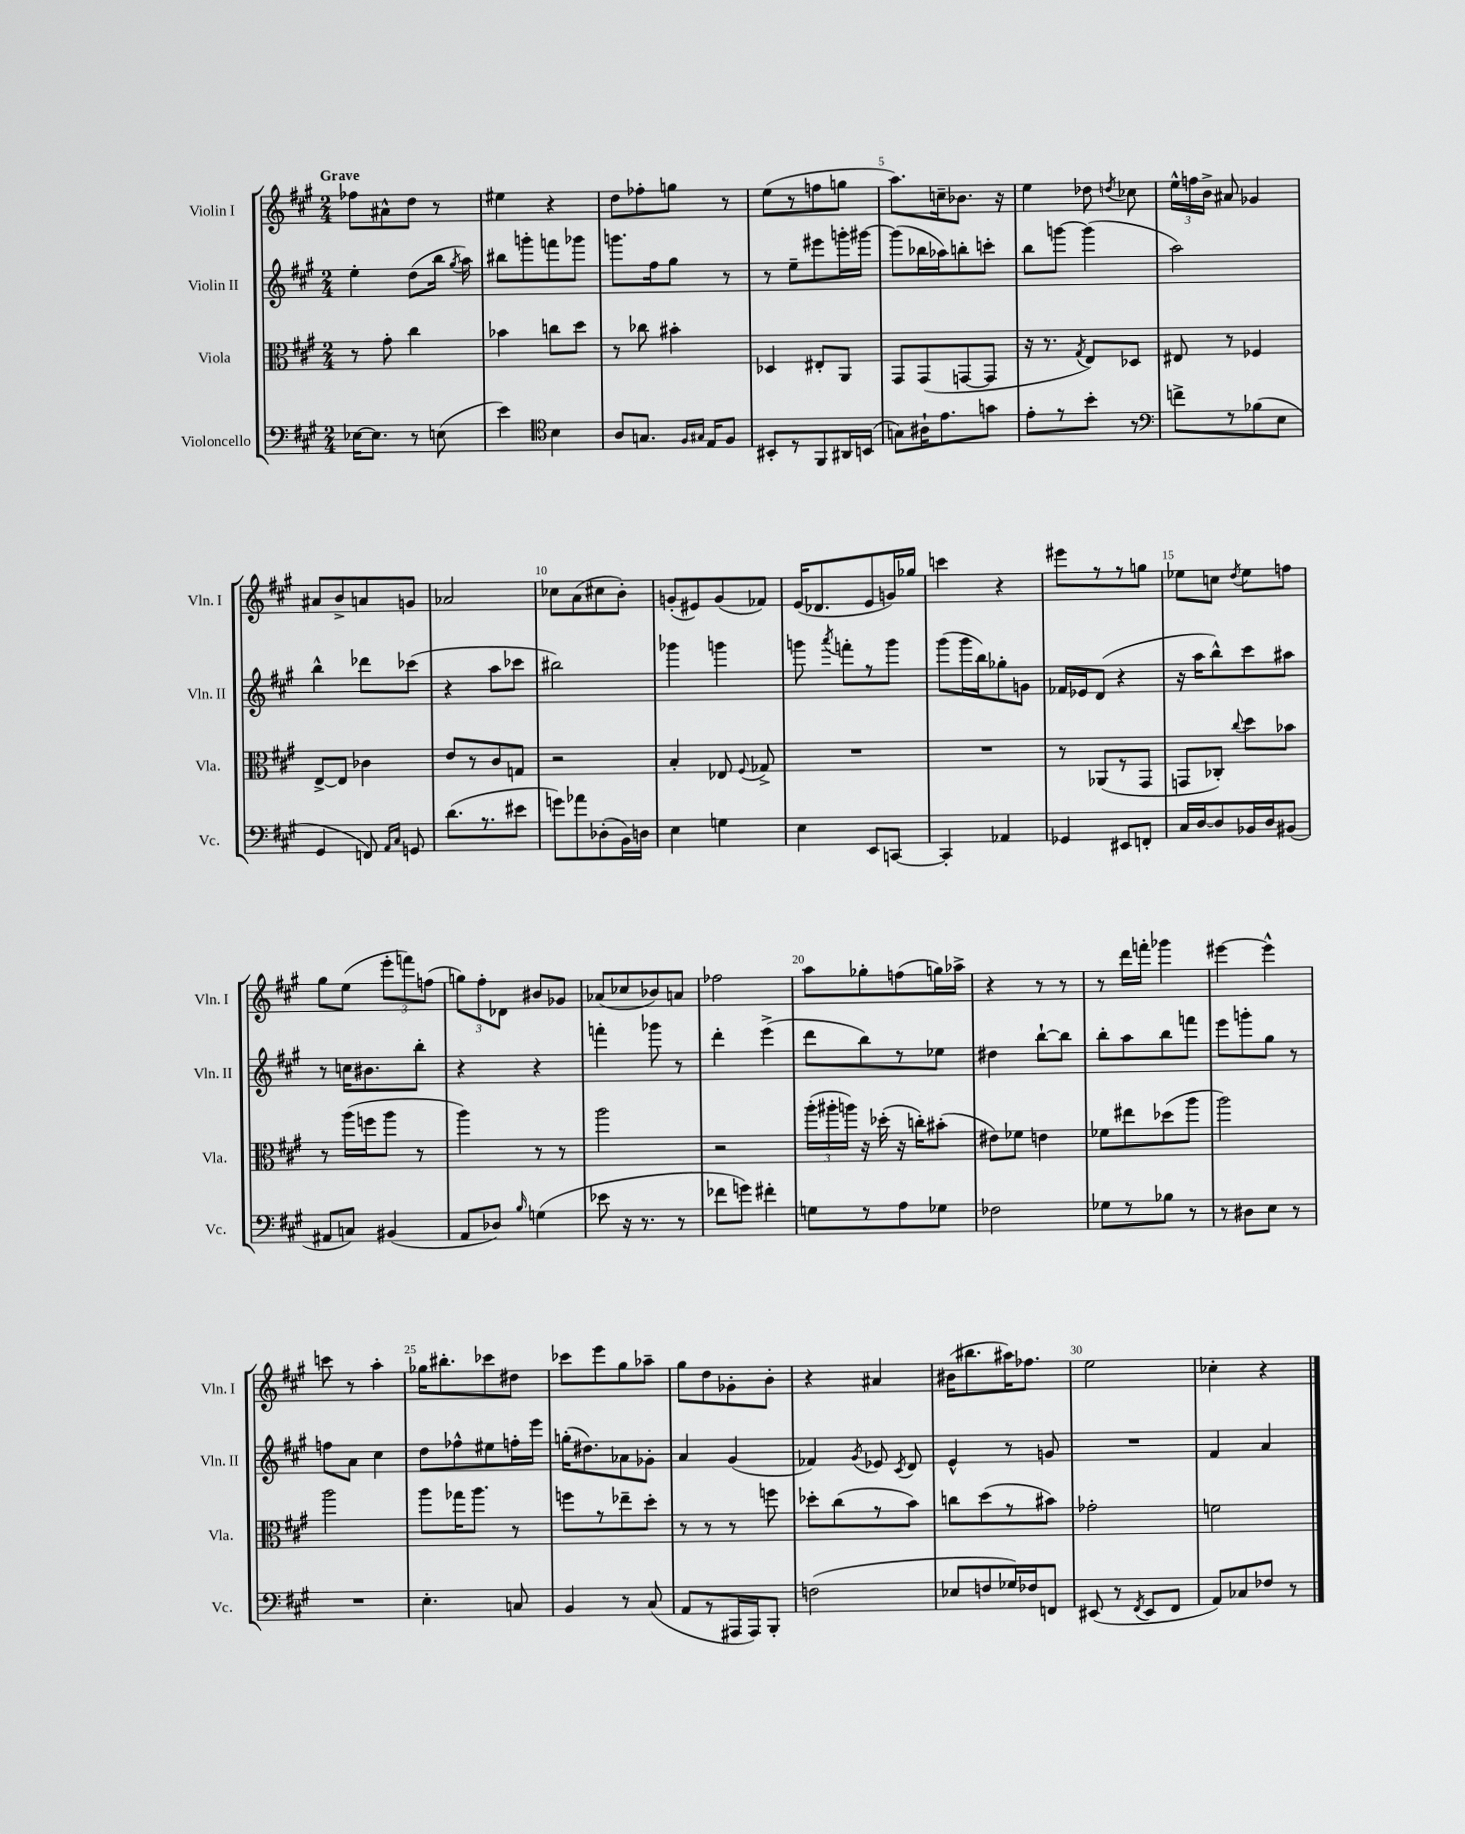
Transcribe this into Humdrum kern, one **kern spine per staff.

**kern	**kern	**kern	**kern
*staff4	*staff3	*staff2	*staff1
*clefF4	*clefC3	*clefG2	*clefG2
*k[f#c#g#]	*k[f#c#g#]	*k[f#c#g#]	*k[f#c#g#]
*M2/4	*M2/4	*M2/4	*M2/4
[16E-	8r	4ee'	8ff-
8.E-]	.	.	.
.	8g#'	.	8a#^^
8r	4cc#	(8dd	8dd
(8E	.	16bb	8r
.	.	8qgg#	.
.	.	16aa)	.
=	=	=	=
4e)	4b-	8bb#	4ee#
.	.	8ggg'	.
*clefC4	*	*	*
4B	8cc	8fff	4r
.	8dd	8ggg-	.
=	=	=	=
8A	8r	8.ggg	8dd
8.G	8cc-	.	8ff-'
.	.	16ff#	.
.	4b#'	8gg#	8gg
16qqF#	.	.	.
16qqG#	.	.	.
16E	.	.	.
8F#	.	8r	8r
=	=	=	=
8BB#'	4D-	8r	(8ee
8r	.	8ee~	8r
8FF#	8E#'	8eee#	8ff
16AA#	8AA	16ggg'	8gg
(16BB	.	[16ggg#	.
=	=	=	=
8G)	8GG#	(8ggg#]	8.aa)
16A#`	(8GG#	16bb-	.
8.e	.	16aa-)	16cc~
.	[8GG	8bb'	8.b-
8g	8GG]	8ccc'	.
.	.	.	16r
=	=	=	=
8e'	16r	8bb	4ee
.	8.r	.	.
8r	.	[8ggg	.
.	8qG#	.	.
8b'	8E)	(4ggg]	8dd-
.	.	.	8qdd
8r	8D-	.	8cc-
=	=	=	=
*clefF4	*	*	*
8f^	8E#	2aa)	24ee^^
.	.	.	24ff
.	.	.	24b^
8r	8r	.	8a#
(8B-	4F-	.	4g-
8E	.	.	.
=	=	=	=
4GG#	[8E^	4bb^^	8a#
.	8E]	.	8b^
8FF)	4c-	8ddd-	8a
16qqAA	.	.	.
16qqC#	.	.	.
8GG	.	(8ccc-	8g
=	=	=	=
(8.d	8e	4r	2a-
.	8r	.	.
8.r	.	.	.
.	8c#	8aa	.
8e#	8G	8ccc-	.
=	=	=	=
8g)	2r	2bb#)	8cc-
8a-	.	.	(8a
(8D-'	.	.	8cc#
16BB)	.	.	8b')
16D	.	.	.
=	=	=	=
4E	4B'	4ggg-	(8g'
.	.	.	8e#)
4G	8E-	4ggg	(8g
.	8qqF#	.	.
.	8G-^	.	8f-)
=	=	=	=
4E	2r	8ggg	(16e
.	.	.	8.d-
.	.	8qaaa	.
.	.	8fff'	.
8EE	.	8r	8e
[8CC	.	8ggg	16g)
.	.	.	16gg-
=	=	=	=
4CC']	2r	(8ggg#	4ccc
.	.	16ggg#	.
.	.	16bb)	.
4AA-	.	8gg-'	4r
.	.	8g	.
=	=	=	=
4GG-	8r	16f-	8eee#
.	.	16e-	.
.	(8AA-	(8d	8r
8EE#	8r	4r	8r
8FF'	8GG#	.	8gg
=	=	=	=
16C#	8GG	16r	8ee-
[16D	.	16aa	.
8D]	8C-')	8bb^^)	8cc
.	8qqcc#	.	8qdd
16BB-	8dd	8ccc#	8ee-
16D	.	.	.
(8BB#	8b-	8aa#	8ff
=	=	=	=
8AA#	8r	8r	8gg#
8C)	(16aa	16cc	(8ee
.	16ff	8.b#	.
(4BB#	8aa	.	12eee'
.	.	.	12fff)
.	8r	8bb'	.
.	.	.	(12ff
=	=	=	=
8AA	4aa)	4r	12gg)
.	.	.	12ff#'
8D-)	.	.	.
.	.	.	12d-
16qqB	.	.	.
(4G	8r	4r	8b#
.	8r	.	8g-
=	=	=	=
8e-	2aa	4fff'	(8a-
16r	.	.	8cc-
8.r	.	.	.
.	.	8ggg-	8b-)
8r	.	8r	8a
=	=	=	=
8f-	2r	4ddd'	2ff-
8g)	.	.	.
4f#'	.	(4eee^	.
=	=	=	=
8G	(24aa'	8ddd	8aa
.	24aa#'	.	.
.	24aa)	.	.
8r	16r	8bb)	8gg-'
.	(16dd-'	.	.
8A	16r	8r	(8ff
.	16cc')	.	.
8G-	(8b#'	8ee-	16gg)
.	.	.	16aa-^
=	=	=	=
2F-	8e#)	4dd#	4r
.	8f-	.	.
.	4e	[8bb`	8r
.	.	8bb]	8r
=	=	=	=
8G-	8f-	8bb'	8r
8r	8ee#	8aa	16ddd
.	.	.	16fff'
8B-	(8dd-	8bb	4ggg-
8r	8aa	8fff	.
=	=	=	=
8r	2aa)	8eee	[4eee#
8D#	.	8ggg'	.
8E	.	8gg#	4eee#^^]
8r	.	8r	.
=	=	=	=
2r	2aa	8ff	8ccc
.	.	8a	8r
.	.	4cc#	4aa'
=	=	=	=
4.E'	8aa	8dd	16gg-
.	.	.	8.bb#'
.	16gg-	8ff-^^	.
.	8.aa	.	.
.	.	8ee#	8ccc-
8C	8r	16ff'	8dd#
.	.	16eee	.
=	=	=	=
4BB	8ff	(16gg'	8ccc-
.	.	8.dd#)	.
.	8r	.	8eee
8r	8ee-~	8a-	8gg#
(8C#	8dd'	8g-'	8aa-~
=	=	=	=
8AA	8r	4a	8gg#
8r	8r	.	8dd
16AAA#	8r	(4g#	8g-'
16AAA#)	.	.	.
8BBB'	8ff	.	8b'
=	=	=	=
(2F	8dd-'	4f-)	4r
.	(8cc#	.	.
.	.	8qg#	.
.	8r	8e-	4a#
.	.	8qc#	.
.	8b)	8d	.
=	=	=	=
8E-	8cc	4e^^	(16b#
.	.	.	8.bb#
8F	(8dd	.	.
16G-)	8r	8r	16aa#)
16F-	.	.	8.ff-
8FF	8b#)	8g	.
=	=	=	=
(8EE#	2g-'	2r	2ee
8r	.	.	.
8qFF#	.	.	.
8EE#	.	.	.
8FF#	.	.	.
=	=	=	=
8AA)	2f	4f#	4cc-'
8C-	.	.	.
8F-	.	4a	4r
8r	.	.	.
==	==	==	==
*-	*-	*-	*-
